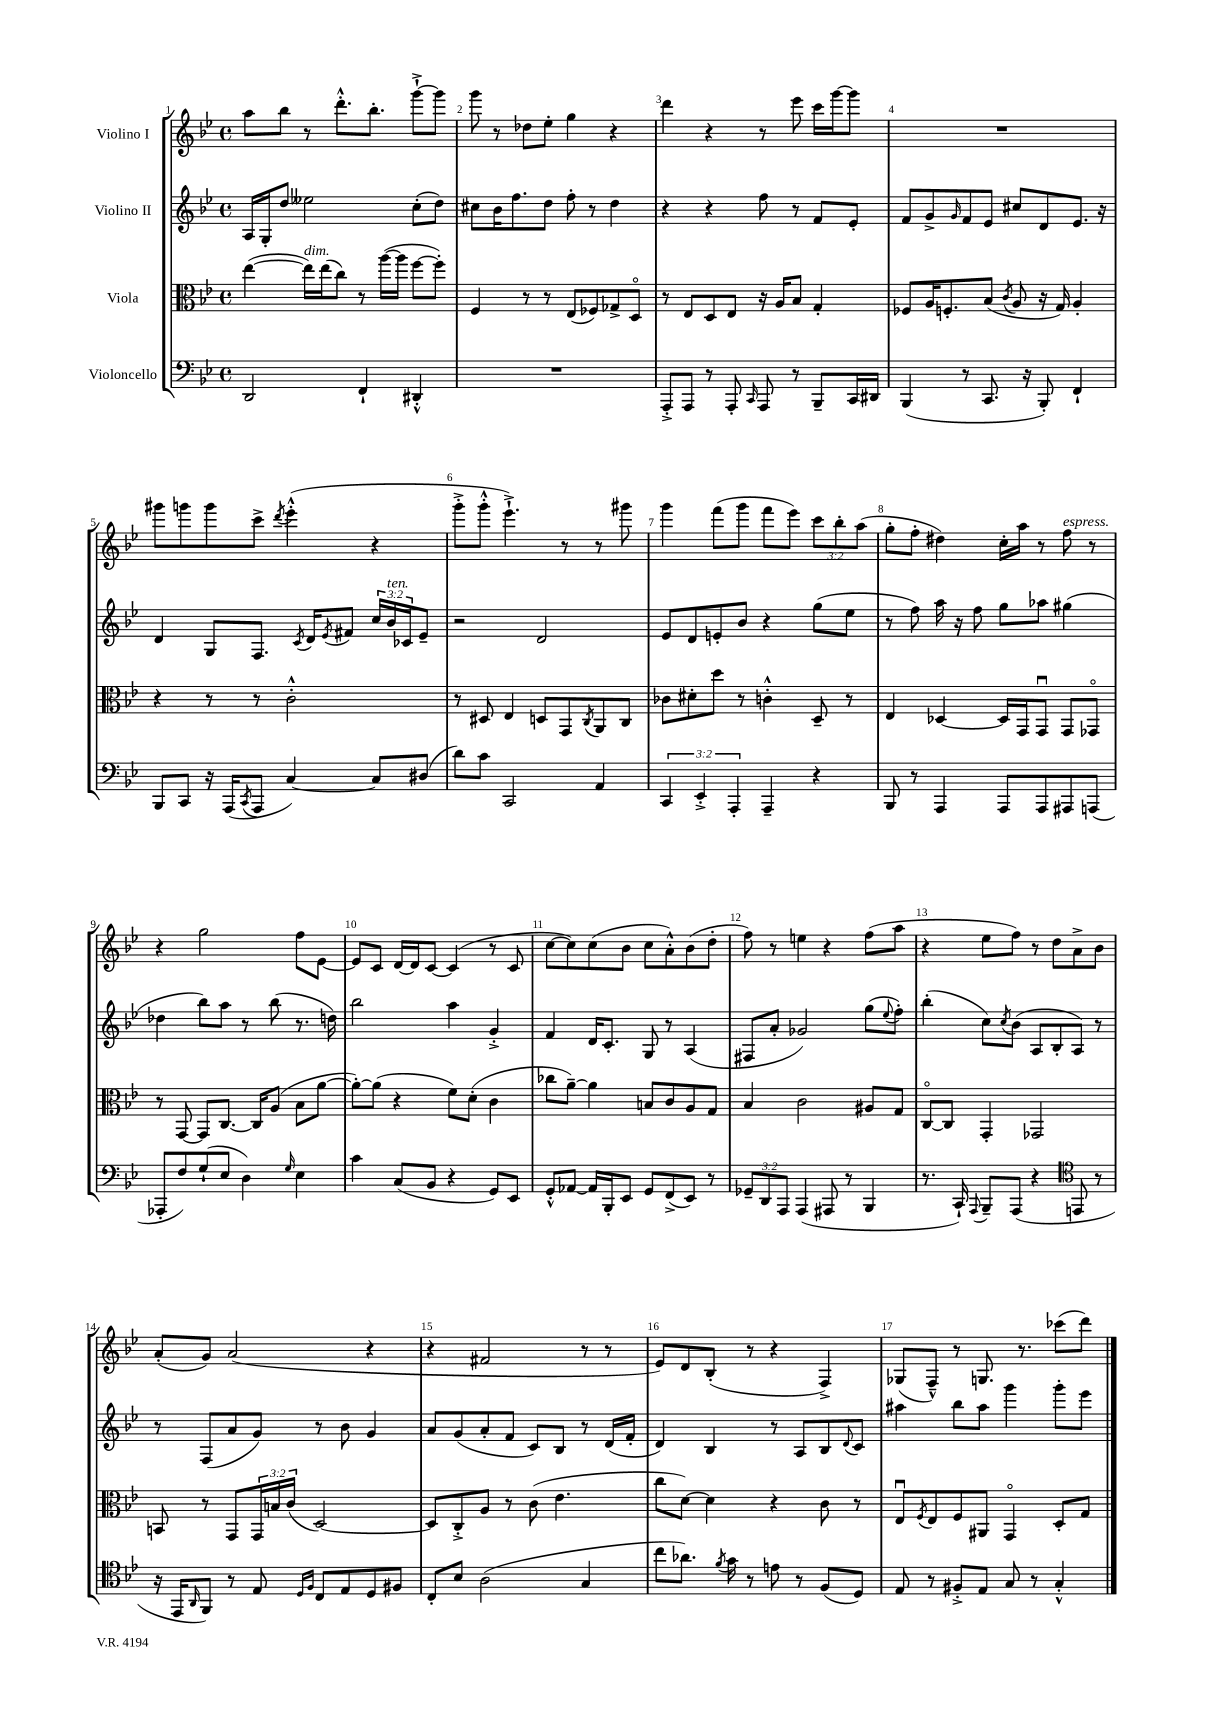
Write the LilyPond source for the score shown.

<<
\new StaffGroup <<
\new Staff = "s0" \with { instrumentName = "Violino I" } {
    \clef treble \key bes \major \defaultTimeSignature \time 4/4 \override Staff.TupletNumber.text = #tuplet-number::calc-fraction-text
    a''8 bes''8 r8 d'''8.-.-^ bes''8.-. g'''8~-!-> g'''8 |
    g'''8 r8 des''8 ees''8-. g''4 r4 |
    d'''4 r4 r8 ees'''8 c'''16 g'''16~ g'''8 |
    R1 |
    gis'''8 g'''8 g'''8 c'''8-> \acciaccatura { d'''8 } ees'''4-.-^( r4 |
    g'''8-.-> g'''8-.-^ ees'''4.-!->) r8 r8 gis'''8 |
    g'''4 f'''8( g'''8 f'''8 ees'''8) \tuplet 3/2 { c'''8 bes''8-. a''8( } |
    g''8-. f''8-. dis''4) c''16-. a''16 r8 f''8^\markup { \italic "espress." } r8 |
    r4 g''2 f''8 ees'8~ |
    ees'8 c'8 d'16~ d'16 c'8~ c'4( r8 c'8 |
    c''8~ c''8) c''8( bes'8 c''8 a'8-.-^) bes'8( d''8-. |
    f''8) r8 e''4 r4 f''8( a''8 |
    r4 ees''8 f''8) r8 d''8 a'8-> bes'8 |
    a'8-.( g'8) a'2( r4 |
    r4 fis'2 r8 r8 |
    ees'8) d'8 bes8-.( r8 r4 f4->) |
    ges8( f8---^) r8 g8. r8. ces'''8( d'''8) \bar "|." |
}
\new Staff = "s1" \with { instrumentName = "Violino II" } {
    \clef treble \key bes \major \defaultTimeSignature \time 4/4 \override Staff.TupletNumber.text = #tuplet-number::calc-fraction-text
    a16 g16-. d''8 eeses''2 c''8-.( d''8) |
    cis''8 bes'16 f''8. d''8 f''8-. r8 d''4 |
    r4 r4 f''8 r8 f'8 ees'8-. |
    f'8 g'8-> \grace { g'16 } f'8 ees'8 cis''8 d'8 ees'8. r16 |
    d'4 g8 f8. \acciaccatura { c'8 } d'16 \acciaccatura { ees'8 } fis'8 \tuplet 3/2 { c''16 bes'16^\markup { \italic "ten." } ces'16 } ees'8-- |
    r2 d'2 |
    ees'8 d'8 e'8-. bes'8 r4 g''8( ees''8 |
    r8 f''8) a''16 r16 f''8 g''8 aes''8 gis''4( |
    des''4 bes''8) a''8 r8 bes''8( r8. d''16) |
    bes''2 a''4 g'4-.-> |
    f'4 d'16 c'8.-. g8 r8 a4( |
    fis8 a'8-. ges'2) g''8( \appoggiatura { ees''8 } f''8-.) |
    bes''4-.( c''8) \acciaccatura { c''8 } bes'8( a8 bes8-. a8) r8 |
    r8 f8( a'8 g'8) r8 bes'8 g'4 |
    a'8 g'8( a'8-. f'8 c'8) bes8 r8 d'16( f'16-. |
    d'4) bes4 r8 a8 bes8 \appoggiatura { d'8 } c'8 |
    ais''4 bes''8 ais''8 g'''4 g'''8-. ees'''8 \bar "|." |
}
\new Staff = "s2" \with { instrumentName = "Viola" } {
    \clef alto \key bes \major \defaultTimeSignature \time 4/4 \override Staff.TupletNumber.text = #tuplet-number::calc-fraction-text
    ees''4~( ees''16^\markup { \italic "dim." }) ees''16( c''8) r8 a''16~( a''16 f''8~ f''8-.) |
    f4 r8 r8 ees8( fes8) ges8-> d8\flageolet |
    r8 ees8 d8 ees8 r16 a16 bes8 g4-. |
    fes8 a16 f8.-. bes8( \acciaccatura { c'8 } a8 r16 g16) a4-. |
    r4 r8 r8 c'2-.-^ |
    r8 dis8 ees4 d8 g,8 \acciaccatura { c8 } a,8 c8 |
    ces'8 dis'8-. d''8 r8 c'4-.-^ d8-- r8 |
    ees4 des4~ des16 g,16 g,8\downbow g,8 ges,8\flageolet |
    r8 g,8~ g,8 c8.~ c16 a8( bes8 a'8~ |
    a'8~-.) a'8( r4 f'8) d'8-.( c'4 |
    ces''8 a'8~--) a'4 b8 c'8 a8 g8 |
    bes4 c'2 ais8 g8 |
    c8~\flageolet c8 g,4-. ges,2 |
    b,8 r8 g,8 \tuplet 3/2 { g,16 b16 c'16( } d2~) |
    d8 c8-.-> a8 r8 c'8( ees'4. |
    c''8 d'8~) d'4 r4 c'8 r8 |
    ees8\downbow \acciaccatura { f8 } ees8 f8 ais,8 g,4\flageolet d8-. g8 \bar "|." |
}
\new Staff = "s3" \with { instrumentName = "Violoncello" } {
    \clef bass \key bes \major \defaultTimeSignature \time 4/4 \override Staff.TupletNumber.text = #tuplet-number::calc-fraction-text
    d,2 f,4-! dis,4-.-^ |
    R1 |
    a,,8-.-> a,,8 r8 a,,8-. \grace { c,16 } a,,8 r8 bes,,8-- c,16 dis,16 |
    bes,,4( r8 c,8. r16 bes,,8-.) f,4-! |
    bes,,8 c,8 r16 a,,16( \acciaccatura { c,8 } a,,8 c4~) c8 dis8( |
    d'8) c'8 c,2 a,4 |
    \tuplet 3/2 { c,4 ees,4-.-> a,,4-. } a,,4-- r4 |
    bes,,8 r8 a,,4 a,,8 a,,8 ais,,8 a,,8( |
    aes,,8-. f8) g8-!( ees8 d4) \grace { g16 } ees4 |
    c'4 c8( bes,8 r4 g,8) ees,8 |
    g,8-.-^ aes,8~ aes,16 bes,,16-. ees,8 g,8 f,8->( ees,8) r8 |
    \tuplet 3/2 { ges,8-- d,8 a,,8 } a,,4( ais,,8 r8 bes,,4 |
    r8. c,16-!) \appoggiatura { a,,8 } bes,,8-- a,,8( r4 \clef tenor e,8 r8 |
    r16 ees,16 \grace { a,16 } f,8) r8 ees8 \grace { d16 f16 } c8 ees8 d8 fis8 |
    c8-. bes8 a2( g4 |
    c''8 aes'8.) \acciaccatura { f'8 } g'16 r8 e'8 r8 f8( d8) |
    ees8 r8 fis8-.-> ees8 g8 r8 g4-.-^ \bar "|." |
}
>>
>>
\layout { \context { \Score \override BarNumber.break-visibility = ##(#f #t #t) barNumberVisibility = #all-bar-numbers-visible } }
